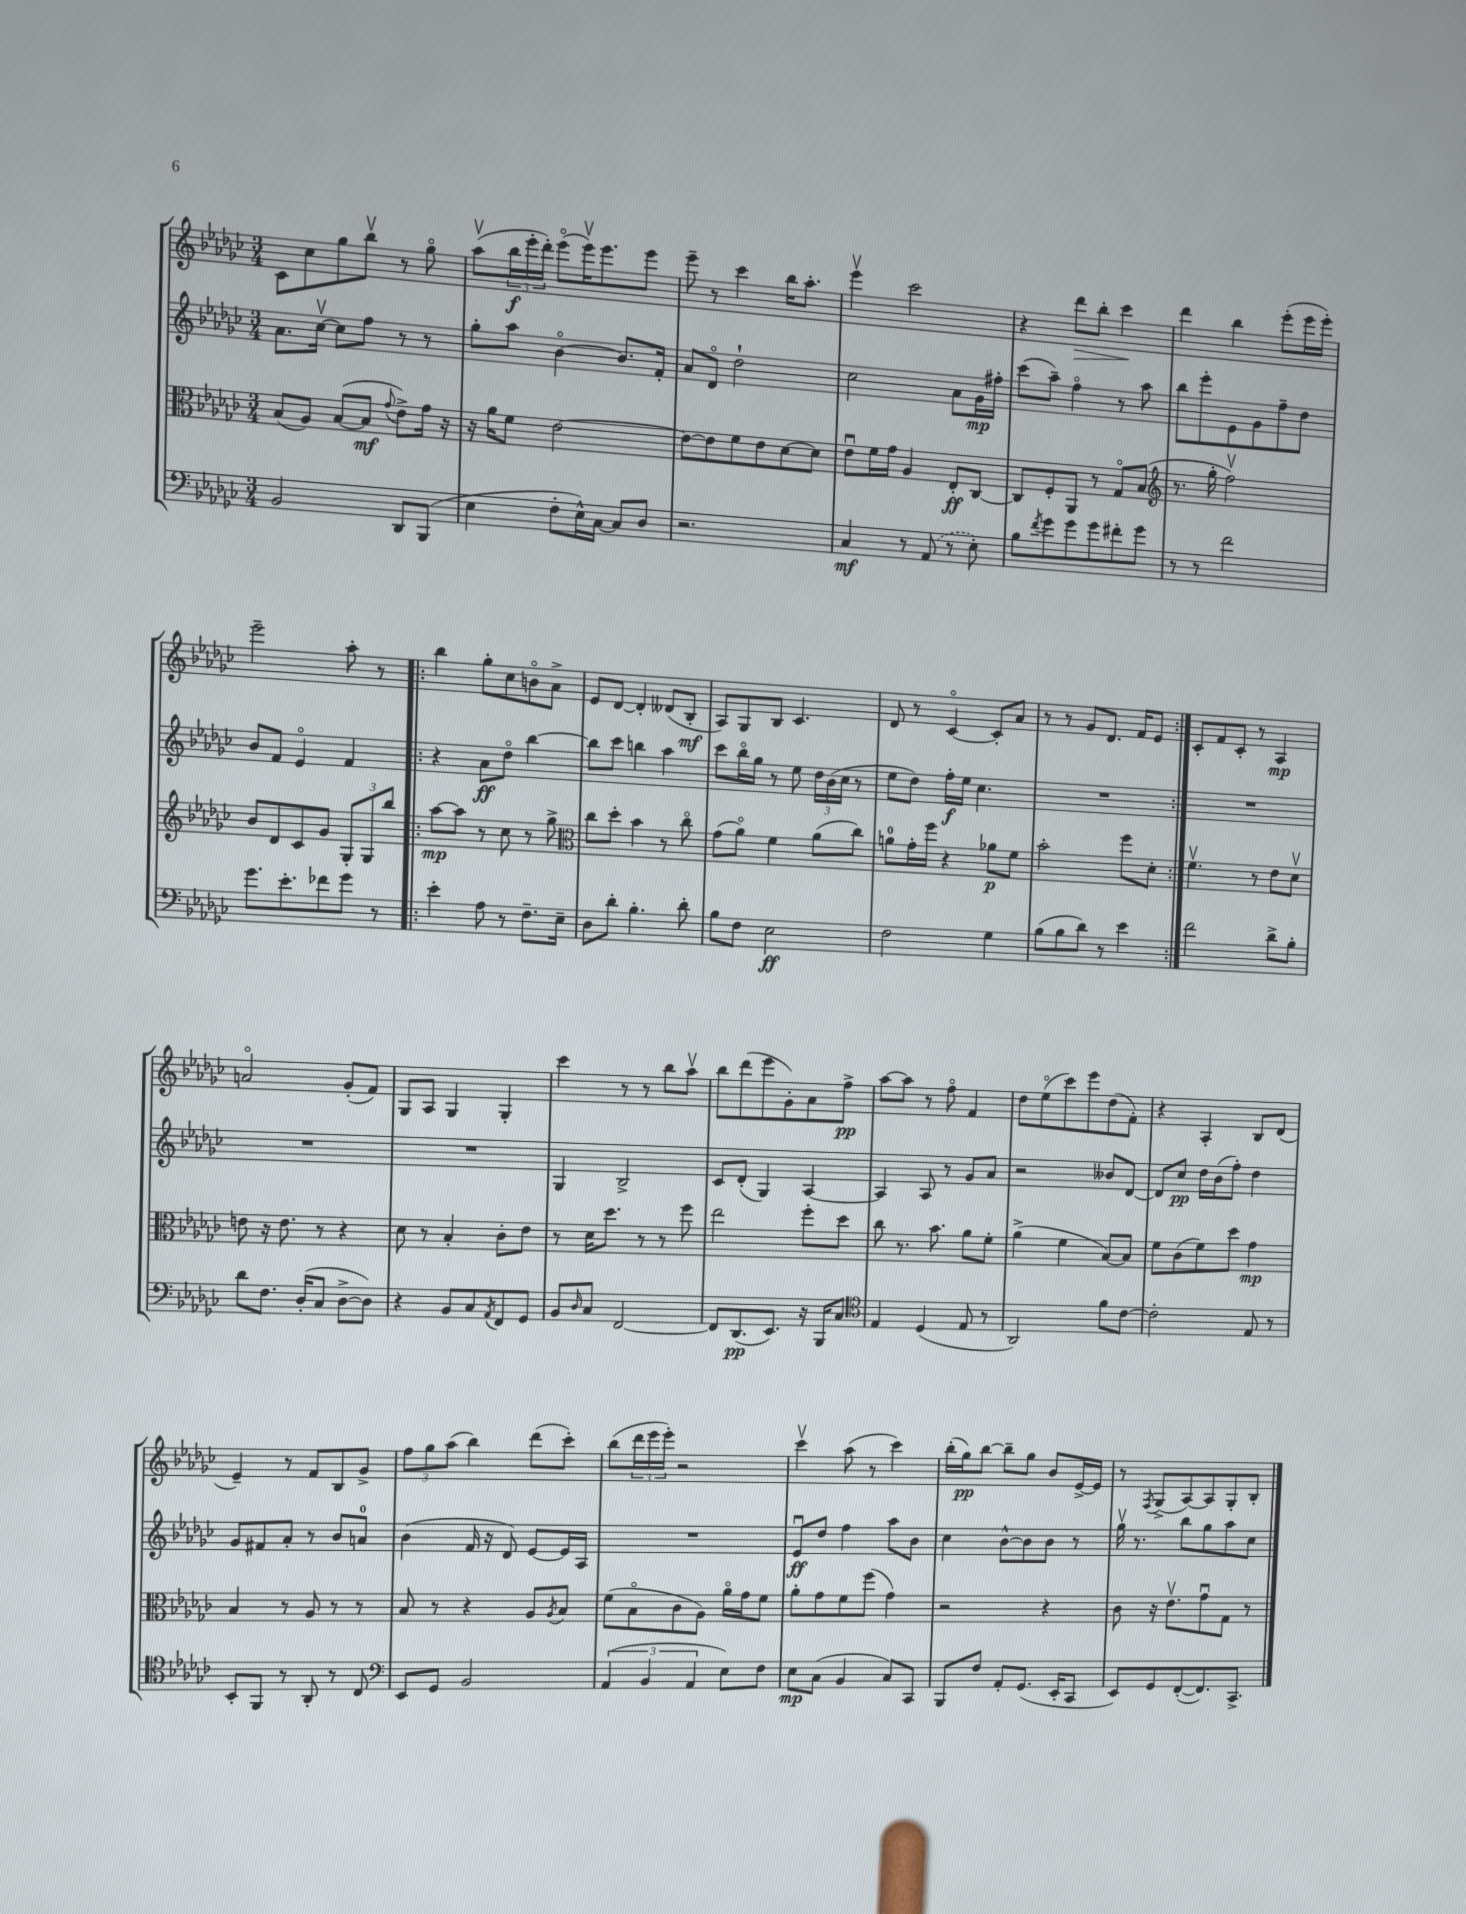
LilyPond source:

<<
\new StaffGroup <<
\new Staff = "s0" {
    \clef treble \key ges \major \numericTimeSignature \time 3/4
    ces'8 ces''8 ges''8 bes''8\upbow r8 ges''8\flageolet |
    aes''8\upbow( \tuplet 3/2 { bes''16\f ees'''16-. des'''16-.) } ees'''8\flageolet( ees'''16\upbow) ees'''8. ees'''8 |
    ees'''8-- r8 ces'''4 bes''16 aes''8.-. |
    ees'''4\upbow ces'''2 |
    r4 des'''8\> bes''8-. ces'''4\! |
    des'''4 bes''4 ees'''8-.( ees'''16 ees'''16-.) |
    ees'''2-- aes''8-. r8 |
    \repeat volta 2 { bes''4 ges''8-. ces''8 b'8\flageolet aes'8-> |
    ees'8 des'8~ des'4-. deses'8( bes8-.\mf |
    aes8) ges8 bes8 ces'4. |
    des'8 r8 ces'4~\flageolet ces'8-. aes'8 |
    r8 r8 ges'8 des'8. f'16 ees'8 | }
    ces'8-. f'8 ces'8-. r8 aes4\mp |
    a'2\flageolet ges'8-.( f'8) |
    ges8 aes8 ges4 ges4-. |
    ces'''4 r8 r8 bes''8 aes''8\upbow |
    bes''8 des'''8( ees'''8 ges'8-.) aes'8 f''8->\pp |
    aes''8~ aes''8 r8 f''8\flageolet f'4 |
    des''8 ees''8\flageolet( ces'''8) ees'''8 des''8( f'8-.) |
    r4 aes4-. bes8 des'8( |
    ees'4--) r8 f'8 bes8 ges'8-> |
    \tuplet 3/2 { f''8 ges''8 aes''8( } bes''4) des'''8( ces'''8-.) |
    bes''8( \tuplet 3/2 { des'''16 ees'''16 ees'''16-.) } r2 |
    ces'''4\upbow aes''8( r8 ces'''4) |
    bes''16-.( ges''16\pp) bes''8~ bes''8-- ges''8 bes'8 ees'16~-> ees'16 |
    r8 \acciaccatura { f8 } ges8->( aes8~) aes8 ges8-. bes8-. \bar "|." |
}
\new Staff = "s1" {
    \clef treble \key ges \major \numericTimeSignature \time 3/4
    aes'8. ces''16~\upbow ces''8 f''8 r8 r8 |
    ges''8-. aes''8 bes'4~\flageolet bes'8. f'16-. |
    aes'8 des'8\flageolet des''2-! |
    ces''2 aes'8 ges'16\mp fis''16-. |
    ces'''8( aes''8--) f''4\flageolet r8 aes''8 |
    bes''8 ees'''8-. ees'8 ges'8 f''8-- des''8 |
    bes'8 f'8 ees'4\flageolet f'4 |
    \repeat volta 2 { r4 aes'8\ff des''8\flageolet bes''4~ |
    bes''8 ces'''8 b''4 aes''4 |
    ces'''8 bes''16\flageolet ges''16 r8 ees''8 \tuplet 3/2 { des''16 bes'16( ces''16 } r8 |
    ees''8 des''8) f''16-.\f ees''16 ces''4. |
    R2. | }
    R2. |
    R2. |
    R2. |
    ges4 bes2-> |
    ces'8 des'8-.( ges4) aes4~ |
    aes4 aes8 r8 ges'8 aes'8 |
    r2 beses'8 des'8~ |
    des'8 ces''8\pp des''16 bes'16( f''8-.) des''4 |
    ges'8 fis'8 aes'8-. r8 bes'8 a'8-0 |
    bes'4( f'16 r16 des'8) ees'8~ ees'16 aes16 |
    R2. |
    ees'8\downbow\ff des''8 f''4 aes''8 bes'8 |
    ces''4 bes'8~-^ bes'8 bes'8 r8 |
    ges''16\upbow r8. bes''8 ges''8 aes''8 ces''8 \bar "|." |
}
\new Staff = "s2" {
    \clef alto \key ges \major \numericTimeSignature \time 3/4
    bes8( aes8) bes8~( bes8\mf \appoggiatura { ges'8 } ees'8->) ges'16 r16 |
    r16 aes'16 f'8 ees'2~ |
    ees'8~ ees'8 f'8 ees'8 des'8~ des'8 |
    ees'8\downbow f'16 ges'16 aes4 ees8-.\ff ces8~ |
    ces8 f8-. aes,8 r8 ges8\flageolet bes8( |
    \clef treble r8. ges''16-. f''2\upbow) |
    bes'8 des'8 ces'8 ges'8 \tuplet 3/2 { ges8-. ges8 bes''8 } |
    \repeat volta 2 { aes''8~\mp aes''8 r8 ces''8 r8 ges''8-> |
    \clef alto ces''8 des''8-. bes'4 r8 ces''8\flageolet |
    ges'8( aes'8\flageolet) f'4 aes'8( ces''8) |
    a'8-0 ges'16-. f''16 r4 aes'8\p f'8 |
    bes'2-. f''8 des'8-. | }
    f'4.\upbow r8 ees'8 des'8\upbow |
    e'8 r16 e'8. r8 r4 |
    des'8 r8 bes4-. ces'8-. ees'8 |
    r8 des'16 des''8. r8 r8 f''8 |
    ees''2 f''8-. des''8 |
    ces''8 r8. bes'8. aes'8 f'8-. |
    aes'4->( f'4 bes8~) bes8 |
    f'8 ces'8( f'8) des''8 ges'4\mp |
    bes4 r8 aes8 r8 r8 |
    bes8 r8 r4 aes8 \acciaccatura { aes8 } bes8 |
    f'8( bes8\flageolet ces'8 aes8) aes'16\flageolet ges'16 f'8 |
    aes'8-. ges'8 f'8 f''8( ges'4) |
    r2 r4 |
    ces'8 r16 ees'8.\upbow ges'8\downbow ges8 r8 \bar "|." |
}
\new Staff = "s3" {
    \clef bass \key ges \major \numericTimeSignature \time 3/4
    bes,2 des,8 bes,,8( |
    ees4 f8-. ees16-^) ces16~ ces8 des8 |
    r2. |
    ces4\mf r8 \once \slurDashed aes,8( r8 ees8-.) |
    bes8 \acciaccatura { f'8 } ges'8 ges'8 ges'8 fis'8-. ges'8 |
    r8 r8 f'2 |
    ges'8. ees'8.-. fes'8 ges'8 r8 |
    \repeat volta 2 { ees'4-. aes8 r8 f8.-- ees16-- |
    des8 des'8-. bes4.-. des'8-. |
    bes8 f8 ees2\ff |
    f2 ges4 |
    bes8( bes8 des'8) r8 ees'4 | }
    f'2 des'8-> bes8-. |
    des'8 f8. des16-.( ces8 des8~-> des8) |
    r4 bes,8 ces8 \acciaccatura { aes,8 } f,8 ges,8 |
    bes,8 \grace { des16 } ces8 f,2~ |
    f,8 des,8.\pp( ees,8.) r16 bes,,16 ces8 |
    \clef tenor ees4 des4( ees8 r8 |
    aes,2) f'8 ces'8~ |
    ces'2-. ees8 r8 |
    bes,8-. f,8 r8 aes,8-. r8 ces8 |
    \clef bass ees,8 ges,8 bes,2 |
    \tuplet 3/2 { aes,4( bes,4 aes,4 } ees8) f8 |
    ees8\mp ces8( bes,4 ces8) ces,8 |
    bes,,8 f8 aes,8-. ges,8.( ees,16-. ces,8 |
    ees,8) ges,8 f,8~-.( f,8.) ces,8.-> \bar "|." |
}
>>
>>
\layout { \context { \Score \remove "Bar_number_engraver" } }
